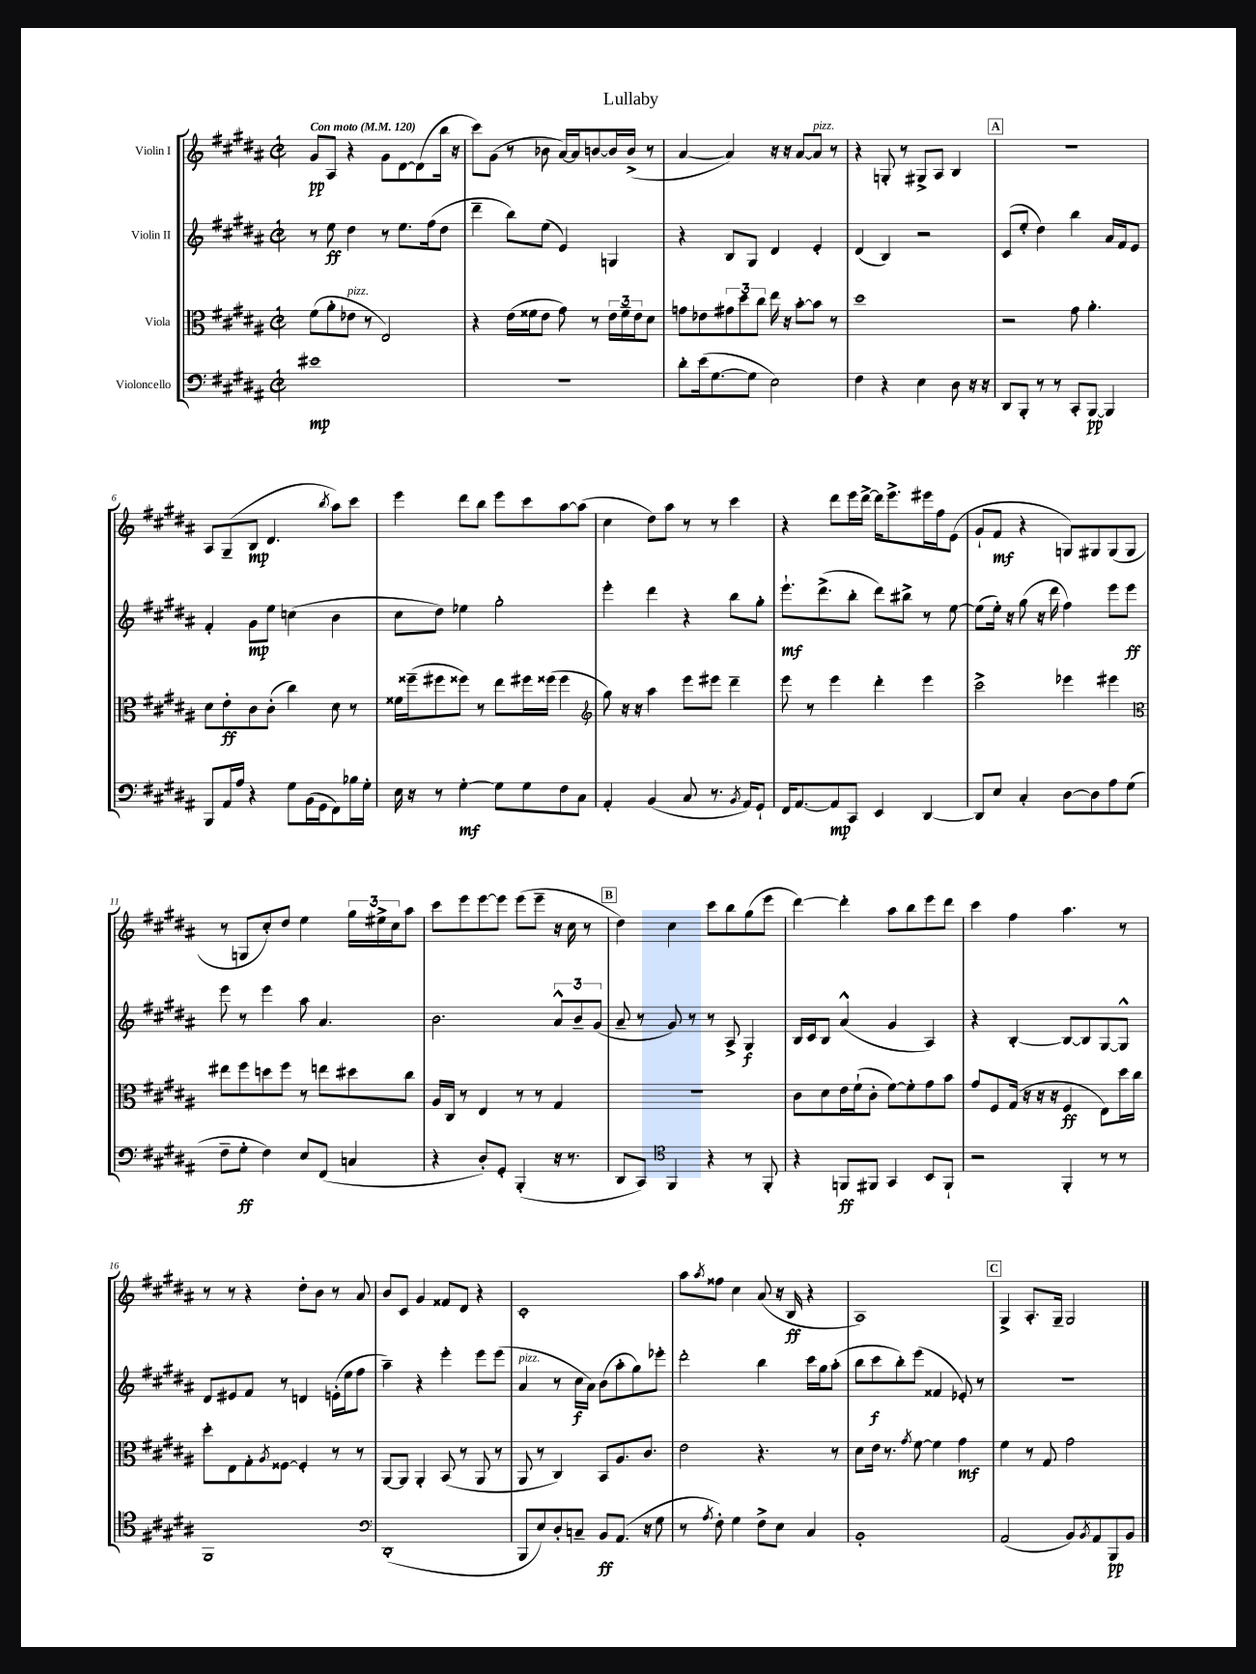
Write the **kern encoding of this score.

**kern	**kern	**kern	**kern
*staff4	*staff3	*staff2	*staff1
*clefF4	*clefC3	*clefG2	*clefG2
*k[f#c#g#d#a#]	*k[f#c#g#d#a#]	*k[f#c#g#d#a#]	*k[f#c#g#d#a#]
*M2/2	*M2/2	*M2/2	*M2/2
*met(c|)	*met(c|)	*met(c|)	*met(c|)
*MM120	*MM120	*MM120	*MM120
1e#	(8f#\L	8r	8g#/L
.	8a#'\	8ee\	8A#/J
.	8e-\J	4dd#\	4r
.	8r	.	.
.	2E/)	8r	8g#\L
.	.	8.ee\L	[8d#\
.	.	.	(8d#\]
.	.	(16ff#\k	.
.	.	8dd#\J	16bb\Jk
.	.	.	16r
=	=	=	=
1r	4r	4ddd#~\	8ccc#\L)
.	.	.	(8g#\J
.	(16e\LL	8bb\L)	8r
.	16f##\J	.	.
.	8e\J	(8ee\J	8b-\
.	8g#\)	4e/)	[16a#/LL)
.	.	.	16a#/]J
.	8r	.	[8b/
.	24e\LL	4G/	16b/]L
.	24f##~\	.	.
.	.	.	(16b^/JJ
.	24e\J	.	.
.	8d#\J	.	8r
=	=	=	=
8d#'\L	8g\L	4r	[4a#/
(16e\k	8e-\	.	.
[8.G#\	.	.	.
.	12g#\	8B/L	4a#/])
.	12dd#\	.	.
8G#\]J	.	8G#/J	.
.	12cc#\J	.	.
2E\)	16ee\	4d#/	16r
.	16r	.	16r
.	[8b'\L	.	[8a#/L
.	8b\]J	4e'/	8a#/]J
.	8r	.	8r
=	=	=	=
4F#\	1dd#	(4d#/	4r
4r	.	4B/)	8G'/
.	.	.	8r
4E\	.	2r	8G#^/L
.	.	.	8A#/J
8D#\	.	.	4B/
16r	.	.	.
16r	.	.	.
=	=	=	=
8DD#/L	2r	(8c#/L	1r
8BBB'/J	.	8ee'/J	.
8r	.	4dd#\)	.
8r	.	.	.
8CC#'/L	8g#\	4bb\	.
[8BBB/J	4.a#'\	.	.
4BBB/]	.	16a#/LL	.
.	.	16f#/J	.
.	.	8e/J	.
=	=	=	=
8BBB/L	8d#\L	4f#'/	8A#/L
16AA#/L	8e'\	.	(8G#~/
16A#/JJ	.	.	.
4r	8c#\	8g#\L	8B/J
.	(8c#'\J	8ee\J	4.d#/
8G#\L	4cc#\)	(4cc\	.
(16BB\L	.	.	.
16GG#\J	.	.	.
.	.	.	8qbb/
8FF#\)	8d#\	4b\	8aa#\L)
16B-\L	8r	.	8ccc#\J
16G#'\JJ	.	.	.
=	=	=	=
16E\	16f##\LL	8cc#\L	4eee\
16r	(16ff##~\J	.	.
8r	8ff#\	8dd#\J)	.
[4G#'\	8ff##\J)	4ee-\	8ddd#\L
.	8r	.	8bb\J
8G#\]L	8ee\L	2gg#'\	8eee\L
8G#\	16ff#\L	.	8ccc#\
.	(16ff##\JJ	.	.
8F#\	4ff##\	.	[8aa#\
8C#\J	.	.	(8aa#\]J
=	=	=	=
*	*clefG2	*	*
4AA#'/	8gg#\)	4eee'\	4cc#\
.	16r	.	.
.	16r	.	.
(4BB/	4aa#\	4ddd#\	8dd#\L)
.	.	.	8aa#\J
8C#/	8eee\L	4r	8r
8.r	8eee#\J	.	8r
.	4ddd#~\	8bb\L	4ccc#\
8qBB/	.	.	.
16AA#/LK)	.	.	.
8GG#`/J	.	8gg#'\J	.
=	=	=	=
16FF#/LK	8eee\	8.eee`\L	4r
[8.AA#/	.	.	.
.	8r	.	.
.	.	(8.ddd#^\	.
8AA#/]	4eee\	.	8ddd#\L
8CC#/J	.	8bb'\J	16eee\L
.	.	.	[16ddd#^\JJ
4EE/	4ddd#'\	8ddd#\L)	16ddd#\]LK
.	.	.	8.eee^\
.	.	8bb#^\J	.
[4DD#/	4eee\	8r	16eee#\L
.	.	.	16ff#\J
.	.	[8ee\	(8e\J
=	=	=	=
8DD#/]L	2ccc#^\	(8ee\]L	8g#`/L
8E/J	.	16ee'\Jk)	8f#/J
.	.	16r	.
4C#'/	.	(8gg#\	4r
.	.	16r	.
.	.	16ddd#\	.
[8D#\L	4eee-\	4ff#\)	8G/L)
8D#\]	.	.	8G#/
8A#\	4eee#\	8eee\L	(8G#/
(8G#\J	.	8eee\J	8G#/J
=	=	=	=
*	*clefC3	*	*
8F#~\L	8ee#\L	8eee\	8r
8G#'\J	8ff#\	8r	8G/L
4F#\)	8dd\	4eee\	8cc#'/)
.	8ff#\J	.	8dd#/J
8E/L	8r	8aa#\	4ee\
(8FF#/J	8ee\L	4.a#/	.
4C/	8dd#\	.	24gg#\LL
.	.	.	24ee#^\
.	.	.	24cc#\J
.	8cc#\J	.	8aa#\J
=	=	=	=
4r	16A#/LL	2.b\	8ccc#\L
.	16C#/JJ	.	.
.	8r	.	8eee\
8D#'/L)	4E/	.	[8eee\
8GG#'/J	.	.	8eee\]J
(4BBB'/	8r	.	(8eee\L
.	8r	.	8eee~\J
16r	4G#/	12a#^^/L	16r
8.r	.	.	16cc#\
.	.	12b~/	.
.	.	.	8r
.	.	(12g#/J	.
=	=	=	=
8DD#/L	1r	8a#~/	4dd#\)
8CC#/J)	.	8r	.
*clefC4	*	*	*
4FF#/	.	8g#/)	4cc#\
.	.	8r	.
4r	.	8r	8ccc#\L
.	.	8A#^/	8bb\
8r	.	4G#/	(8gg#\
8FF#'/	.	.	8eee\J
=	=	=	=
4r	8c#\L	16B/LL	[4ddd#\)
.	.	16c#/J	.
.	8d#\	8B/J	.
8FF/L	16e\L	(4a#^^/	4ddd#'\]
.	(16f#`\J	.	.
8FF#/J	8c#'\J	.	.
4GG#/	[8f#\L)	4g#/	8aa#\L
.	8f#'\]	.	8bb\
8BB/L	8g#\	4A#/)	8eee\
8FF#`/J	8b\J	.	8ddd#\J
=	=	=	=
2r	8g#/L	4r	4ccc#\
.	8F#/	.	.
.	(16G#/Jk	[4B'/	4ff#\
.	16r	.	.
.	16r	.	.
.	16r	.	.
4FF#'/	4F#/	8B/_L	4.aa#\
.	.	8B/]	.
8r	8E\L)	[8G#/	.
8r	16dd#\L	8G#^^/]J	8r
.	16cc#\JJ	.	.
=	=	=	=
1FF#	8dd#'\L	8d#/L	8r
.	8E\	8e#/	8r
.	8G#'\	8f#/J	4r
.	8qA#/	.	.
.	[8F##\J	8r	.
.	4F##'/]	4d/	8dd#'\L
.	.	.	8b\J
.	8r	(16e'\LL	8r
.	.	16ee\J	.
.	8r	8ff#\J	8a#/
=	=	=	=
*clefF4	*	*	*
(1DD#'	[8AA#/L	4aa#~\)	8b/L
.	8AA#/]J	.	8c#/J
.	4AA#'/	4r	4g#/
.	(8BB/	4eee'\	8f##/L
.	8r	.	8d#/J
.	8AA#/	8eee\L	4r
.	8r	(8eee\J	.
=	=	=	=
8BBB/L	8AA#/	4a#/	1c#'
8E/)	8r	.	.
8D#'/	4C#/)	8r	.
8C~/J	.	16cc#\LL	.
.	.	16a#\JJ)	.
8BB/L	8BB/L	(8b\L	.
(8.AA#/J	8.A#/	8aa#'\	.
.	.	8gg#\)	.
16r	8.c#/J	.	.
8G#\	.	8eee-'\J	.
=	=	=	=
8r	2e\	2ddd#'\	8aa#\L
8qA#/	.	.	8qaa#/
8F#'\)	.	.	8ff##\J
4G#\	.	.	4cc#\
8F#^\L	4.r	4bb\	(8a#/
8E\J	.	.	16r
.	.	.	16B/
4C#/	.	16ccc#\LL	4r
.	.	16gg#\J	.
.	8r	(8aa#'\J	.
=	=	=	=
1BB'	8d#\L	8bb\L	1A#)
.	16e\Jk	8ccc#\	.
.	8.r	.	.
.	.	8bb'\)	.
.	8qg#/	.	.
.	[8f#\	(8eee\J	.
.	4f#\]	4f##/	.
.	4g#\	8e-'/)	.
.	.	8r	.
=	=	=	=
(2AA#/	4f#\	1r	4G#^/
.	8r	.	8.A#'/L
.	8G#/	.	.
.	.	.	16G#~/Jk
8BB/L)	2g#\	.	2G#/
8qBB/	.	.	.
8AA#/	.	.	.
8BBB/	.	.	.
8BB/J	.	.	.
==	==	==	==
*-	*-	*-	*-
